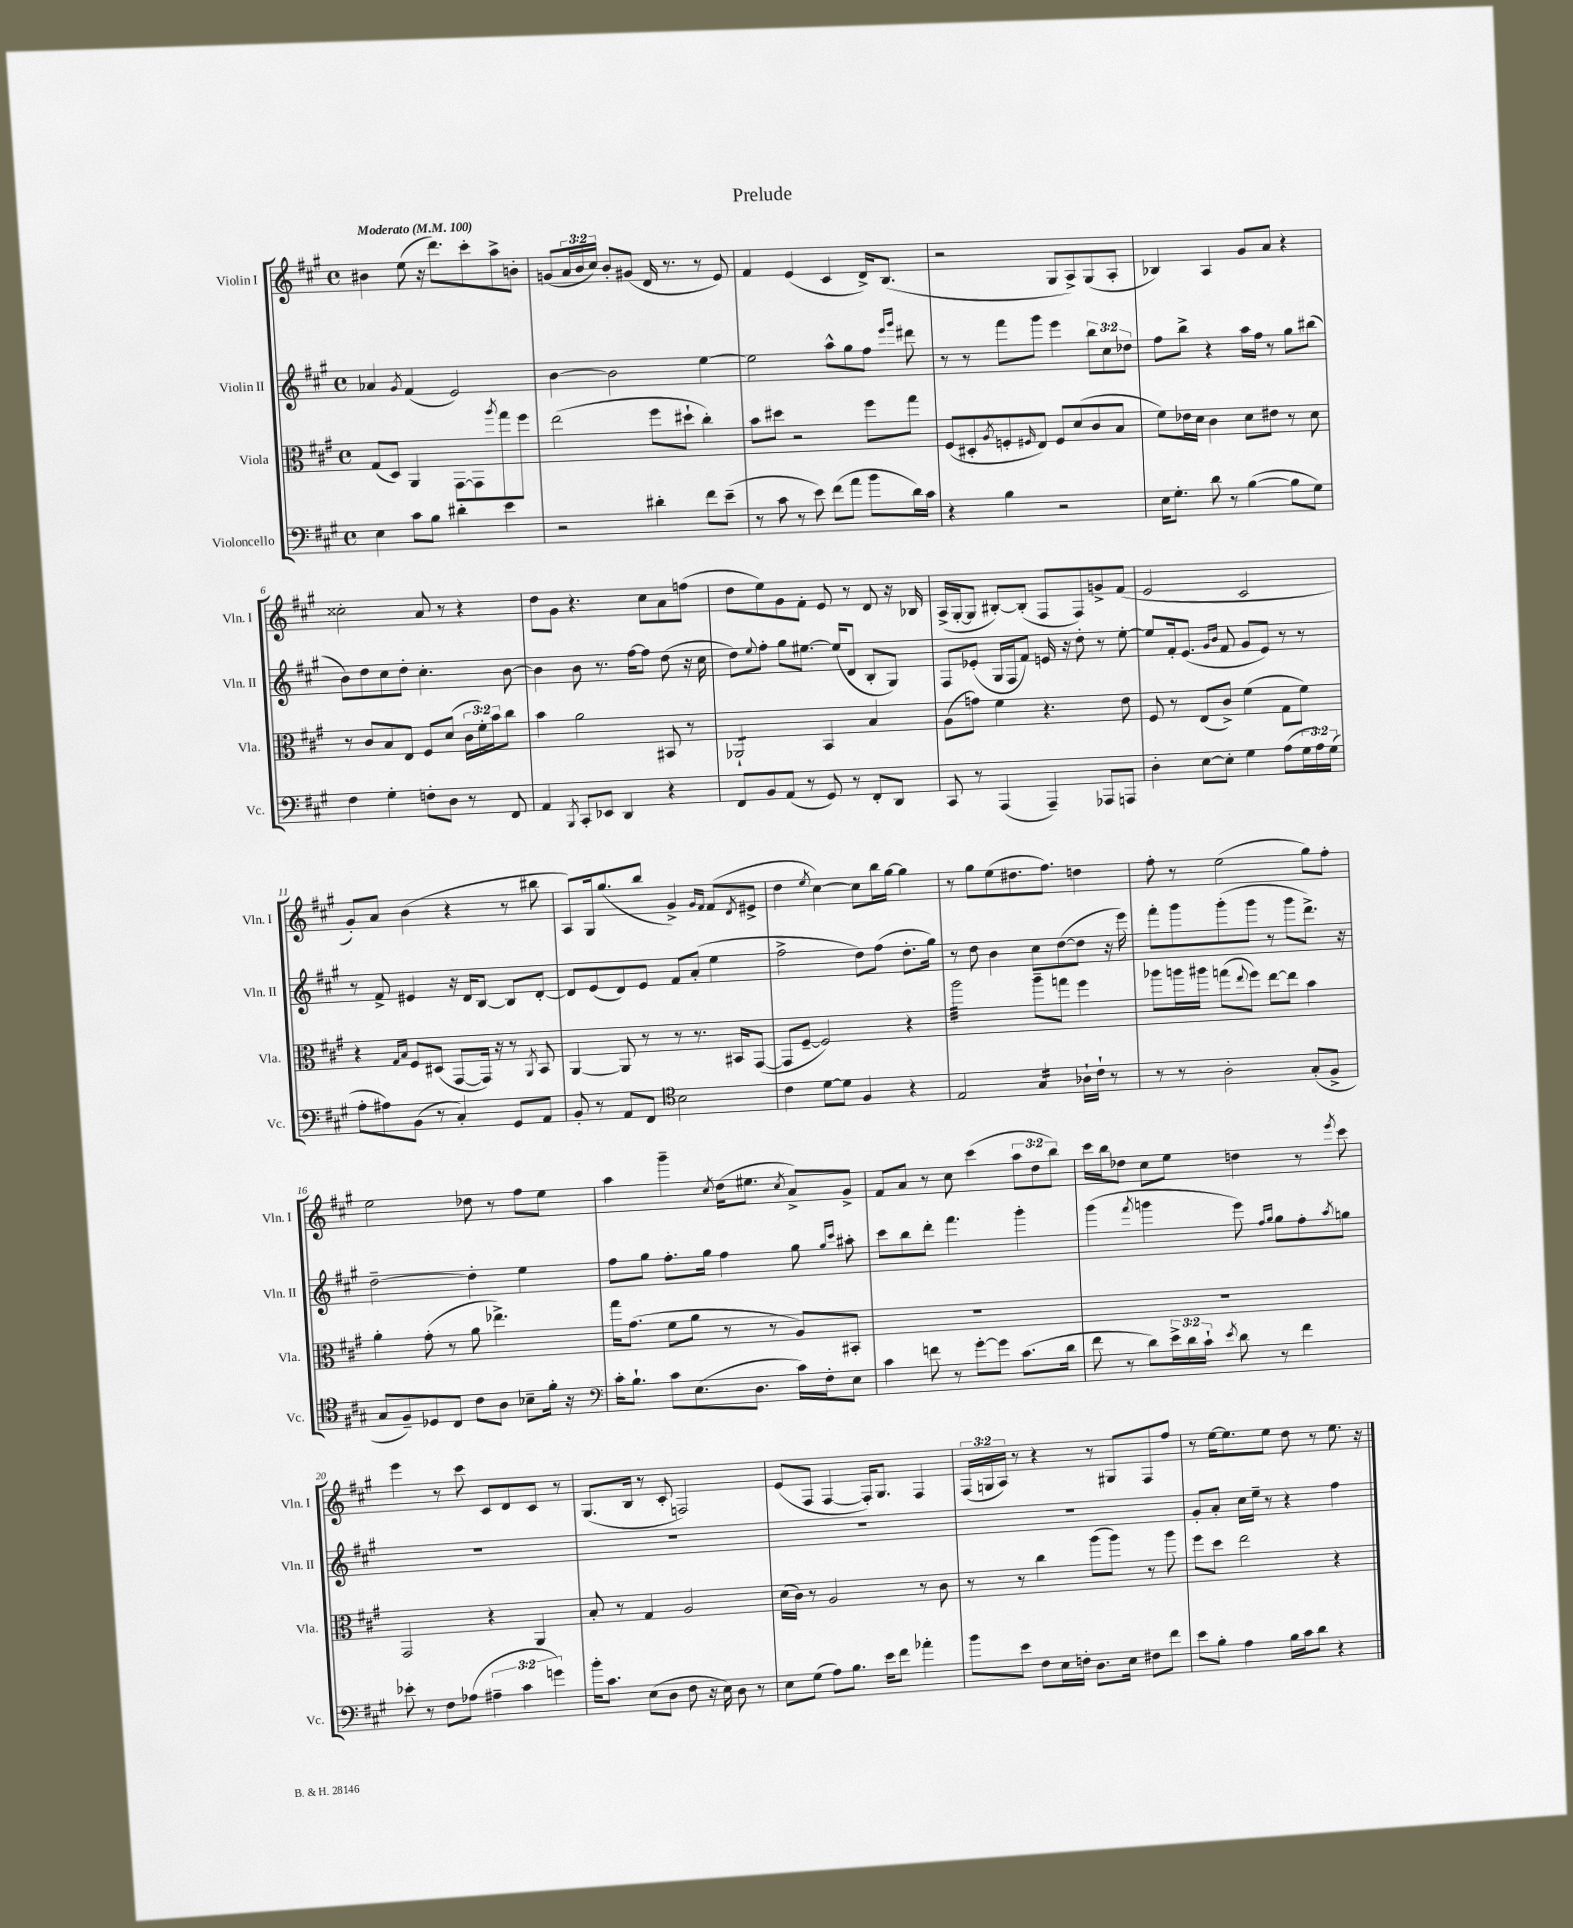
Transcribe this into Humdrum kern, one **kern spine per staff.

**kern	**kern	**kern	**kern
*staff4	*staff3	*staff2	*staff1
*clefF4	*clefC3	*clefG2	*clefG2
*k[f#c#g#]	*k[f#c#g#]	*k[f#c#g#]	*k[f#c#g#]
*M4/4	*M4/4	*M4/4	*M4/4
*met(c)	*met(c)	*met(c)	*met(c)
*MM100	*MM100	*MM100	*MM100
4E\	(8G#/L	4a-/	4b#\
.	8D/J)	.	.
.	.	8qg#/	.
8c#\L	4AA/	(4f#/	(8ee\
8B\J	.	.	16r
.	.	.	8.ddd\L)
4d#'\	[8GG#\L	2e/)	.
.	8GG#\]	.	8ccc#'\
.	8qaa/	.	.
4e\	8gg#\	.	8aa^\
.	8ff#\J	.	8b'\J
=	=	=	=
2r	(2ee\	[4b\	(8g/L
.	.	.	24a/L
.	.	.	24b/
.	.	.	24cc#/JJ)
.	.	2b\]	8b'/L
.	.	.	(8g#/J
4d#'\	8ff#\L	.	16d/
.	.	.	8.r
.	8dd#`\J	.	.
8f#\L	4cc#'\)	[4ee\	8r
(8e~\J	.	.	8e/)
=	=	=	=
8r	8b\L	2ee\]	4f#/
8c#\	8dd#\J	.	.
8r	2r	.	(4e/
8e\)	.	.	.
(8f#\L	.	8aa^^\L	4c#/
8a\J	.	8gg#\	.
8b\L	8ff#\L	8ff#\J	16d^/LK)
.	.	.	(8.B/J
.	.	16qqeee/LL	.
.	.	16qqggg#/JJ	.
16d\L)	8gg#\J	8ddd#\	.
16c#\JJ	.	.	.
=	=	=	=
4r	(8F#/L	8r	2r
.	8D#'/	8r	.
.	8qA/	.	.
4B\	8F'/	8fff#\L	.
.	16qqF#/	.	.
.	8E/J)	8ggg#\J	.
2r	8F#/L	4eee\	8G#/L
.	(8d/	.	8A^/)
.	8c#/	12bb\L	(8G#/
.	.	12cc#\	.
.	8B/J	.	8A'/J
.	.	12dd-\J	.
=	=	=	=
16E\LK	8f#\L)	8ff#\L	4B-/)
8.G#'\J	.	.	.
.	16e-\L	8bb^\J	.
.	16d\JJ	.	.
8d\	4c#\	4r	4A/
8r	.	.	.
([4B\	8d\L	16aa\LL	8g#/L
.	.	16ff#\JJ	.
.	8e#\J	8r	8a/J
8B\]L	8r	8gg#\L	4r
8G#\J)	8d\	(8bb#\J	.
=	=	=	=
4F#\	8r	8b\L)	2cc##'\
.	8c#/L	8dd\	.
4G#'\	8B/	8cc#\	.
.	8E/J	8dd'\J	.
8F'\L	8F#/L	4.cc#'\	8a/
8D\J	(8d/J	.	8r
8r	24c#\LL	.	4r
.	24f#'\)	.	.
.	24b\J	.	.
8FF#/	8cc#\J	[8b\	.
=	=	=	=
4AA/	4b\	4b\]	8dd\L
.	.	.	8g#\J
8qBBB/	.	.	.
8CC#'/L	2a\	8b\	4.r
8EE-/J	.	8.r	.
4DD/	.	.	.
.	.	[16ff#\LK	.
.	.	8ff#\]J	8cc#\L
4r	8BB#/	(8dd\	8a\
.	8r	16r	(8ff\J
.	.	16cc#\	.
=	=	=	=
8FF#/L	2AA-`/	8dd\L)	8dd\L
.	.	8qqee/	.
8BB/	.	8ff#'\J	8ee\)
(8AA/J	.	8gg#\L	8g#\
8r	.	[8.ee#\J	8f#'\J
8GG#/)	4BB/	.	8e/
.	.	(16ee#/]LK	.
8r	.	8d/J	8r
8FF#'/L	4B/	8B'/L	8d/
8DD/J	.	8G#/J)	16r
.	.	.	16B-/
=	=	=	=
8CC#/	(8A\L	8F#/L	(16A^/LL
.	.	.	[16G#'/J
8r	8g\J)	(8e-'/J	8G#/]J
(4AAA/	4f#\	16G#/LL	[8B#'/L)
.	.	16F#/J	.
.	.	8f#/J)	(8B#'/]J
4AAA~/)	4.r	16e/	8F#/L
.	.	16r	.
.	.	8dd'\	8F#/)
8AAA-/L	.	8r	8g^/
8AAA/J	8e\	[8ee'\	(8f#/J
=	=	=	=
4D'\	8F#/	8ee/]L	2e/
.	8r	16f#'/k	.
.	.	(8.e/J	.
[8E\L	(8E/L	.	.
.	.	16qqg#/LL	.
.	.	16qqb/JJ	.
8E'\]J	8c#^/J)	8f#/	.
4G#\	(4f#\	8g#/L	2c#/
.	.	8e/J)	.
(8A\L	8G#\L	8r	.
24G#\L	8f#\J)	8r	.
24A\)	.	.	.
(24G#\JJ	.	.	.
=	=	=	=
8A'\L	4r	8r	8g#'/L)
8A#\)	.	8f#^/	8a/J
.	16qqG#/LL	.	.
.	16qqB/JJ	.	.
(8BB\J	8F#/L	4e#/	(4b\
8r	(8D#/J	.	.
4C#'/)	[8GG#/L	16r	4r
.	.	16d/LK	.
.	16GG#/]Jk)	[8B/J	.
.	16r	.	.
8GG#/L	8r	8B/]L	8r
.	8qAA/	.	.
8AA/J	8BB/	[8d'/J	8bb#\
=	=	=	=
8BB'/	[4AA/	8d/]L	8A/L)
8r	.	(8e/	16G#/k
.	.	.	(8.gg#/
8AA/L	8AA/]	8d/)	.
8FF#/J	8r	8e/J	8bb/J
*clefC4	*	*	*
2B\	8r	8f#/L	4g#^/)
.	8.r	(8a'/J	.
.	.	.	16qqg#/LL
.	.	.	16qqf#/JJ
.	.	4ee\	(8f#/L
.	16BB#/LK	.	.
.	.	.	8qd/
.	([8GG#/J	.	8e#^/J
=	=	=	=
4c#\	8GG#/]L	2ff#^\	4dd\
.	[8F#~/J	.	.
.	.	.	8qee/
[8d\L	2F#/])	.	[4cc#\)
8d\]J	.	.	.
4F#/	.	8dd\L)	8cc#\]L
.	.	(8ff#\J	16bb\L
.	.	.	[16gg#\JJ
4r	4r	8.dd'\L	4gg#\]
.	.	16gg#\Jk)	.
=	=	=	=
2E/	2aa\	8r	8r
.	.	8dd\	8gg#\L
.	.	4b\	(8ee\
.	.	.	8.dd#\
4G#/	8aa~\L	8cc#\L	.
.	.	.	8.ff#\J)
.	8gg\J	([8dd\	.
16A-`\LL	4ff#\	8dd\]J	4dd\
16c#`\JJ	.	.	.
8r	.	16r	.
.	.	16eee\)	.
=	=	=	=
8r	8aa-\L	8fff#'\L	8ff#'\
8r	16aa\L	8ggg#\	8r
.	16aa#\JJ	.	.
2A'\	(8gg\L	(8ggg#'\	(2ee\
.	8qqee/	.	.
.	8ff#\J)	8ggg#\J	.
.	[8ee\L	8r	.
.	8ee\]J	8ggg#\L	.
(8G#'/L	4b\	8.ddd^\J)	8gg#\L)
8F#^/J	.	.	8ff#'\J
.	.	16r	.
=	=	=	=
8G#/L	4a'\	[2dd~\	2ee\
8F#~/)	.	.	.
8D-/	(8g#'\	.	.
8C#/J	8r	.	.
8c#\L	8a\	4dd'\]	8dd-\
8A\J	4.ee-^\)	.	8r
8B-~\L	.	4ee\	8ff#\L
16f#'\Jk	.	.	8ee\J
16r	.	.	.
=	=	=	=
*clefF4	*	*	*
16c#'\LK	16gg#\LK	8ff#\L	4aa\
8.B`\J	(8.g#\J	.	.
.	.	8gg#\J	.
8c#\L	8f#\L	8.ff#'\L	4ggg#~\
(8.E\	8a\J	.	.
.	.	16gg#\Jk	.
.	.	.	8qcc#/
.	8r	4ff#\	(16dd\LK
8.D\J	.	.	8.ee#\J
.	8r	.	.
.	.	.	8qcc#/
16c#\LL)	8A/L)	8gg#\	8a^/L)
16F#'\J	.	.	.
.	.	16qqgg#/LL	.
.	.	16qqccc#/JJ	.
8E\J	8BB#'/J	8aa#'\	8g#^/J
=	=	=	=
4c#\	1r	8ccc#\L	8f#/L
.	.	8bb\	8a/J
8f\	.	8ddd'\J	8r
8r	.	4.fff#\	8cc#\
[8g#'\L	.	.	(4ccc#\
8g#\]J	.	.	.
(8.c#\L	.	4ggg#'\	12aa\L
.	.	.	12dd\
.	.	.	12bb\J)
16d\Jk	.	.	.
=	=	=	=
8f#\	1r	(4ggg#\	16ccc#\LL
.	.	.	16bb\J
8r	.	.	8dd-\J
.	.	8qfff#/	.
8d\L)	.	4ggg\	8cc#\L
24e^\L	.	.	8ee\J
24d\	.	.	.
24c#`\JJ	.	.	.
8qe/	.	.	.
8d\	.	8eee\)	4dd\
.	.	16qqff#/LL	.
.	.	16qqgg#/JJ	.
8r	.	8gg#\L	.
4f#\	.	8ff#'\	8r
.	.	8qaa/	8qeee/
.	.	8gg\J	8ccc#\
=	=	=	=
8e-'\	2GG#/	1r	4eee\
8r	.	.	.
8F#\L	.	.	8r
(8A-\J	.	.	8ccc#\
6A#~\	4r	.	8c#/L
.	.	.	8d/
6c#\	.	.	.
.	4AA/	.	8c#/J
6g\)	.	.	.
.	.	.	8r
=	=	=	=
16b'\LK	8B'/	1r	(8.G#/L
8.c#\J	.	.	.
.	8r	.	.
.	.	.	16B/Jk
(8E\L	4G#/	.	8r
8D\J	.	.	8c#'/
8F#\	2A/	.	2F/)
16r	.	.	.
16E\)	.	.	.
8D\	.	.	.
8r	.	.	.
=	=	=	=
8E\L	(16d\LL	1r	(8e/L
.	16c#\JJ)	.	.
(8G#\J	8r	.	8F#/J
8A\L)	2A/	.	[4F#/
8.B\J	.	.	.
.	.	.	16F#'/]LK)
16e\LK	.	.	8.G#/J
8f#\J	.	.	.
4a-'\	8r	.	4F#/
.	8c#\	.	.
=	=	=	=
8b\L	8r	1r	(24F#/LL
.	.	.	24G/
.	.	.	24A/JJ)
8e\J	8r	.	8r
8F#\L	4cc#\	.	4r
16E\L	.	.	.
16F'\JJ	.	.	.
8.D\L	(8aa\L	.	8r
.	8aa\J)	.	8G#/L
16E\Jk	.	.	.
8F#\L	8r	.	8F#/
8f#\J	8aa\	.	8ff#/J
=	=	=	=
8e\L	8ff#\L	8g#'/L	8r
8B'\J	8dd\J	8a'/J	[16ee\LK
.	.	.	8.ee\]
4A\	2ee\	16cc#\LL	.
.	.	16ee~\JJ	.
.	.	8r	8ee\J
16B\LL	.	4r	8dd\
16c#\J	.	.	.
8d\J	.	.	8r
4r	4r	4ff#\	8.ee\
.	.	.	16r
==	==	==	==
*-	*-	*-	*-
